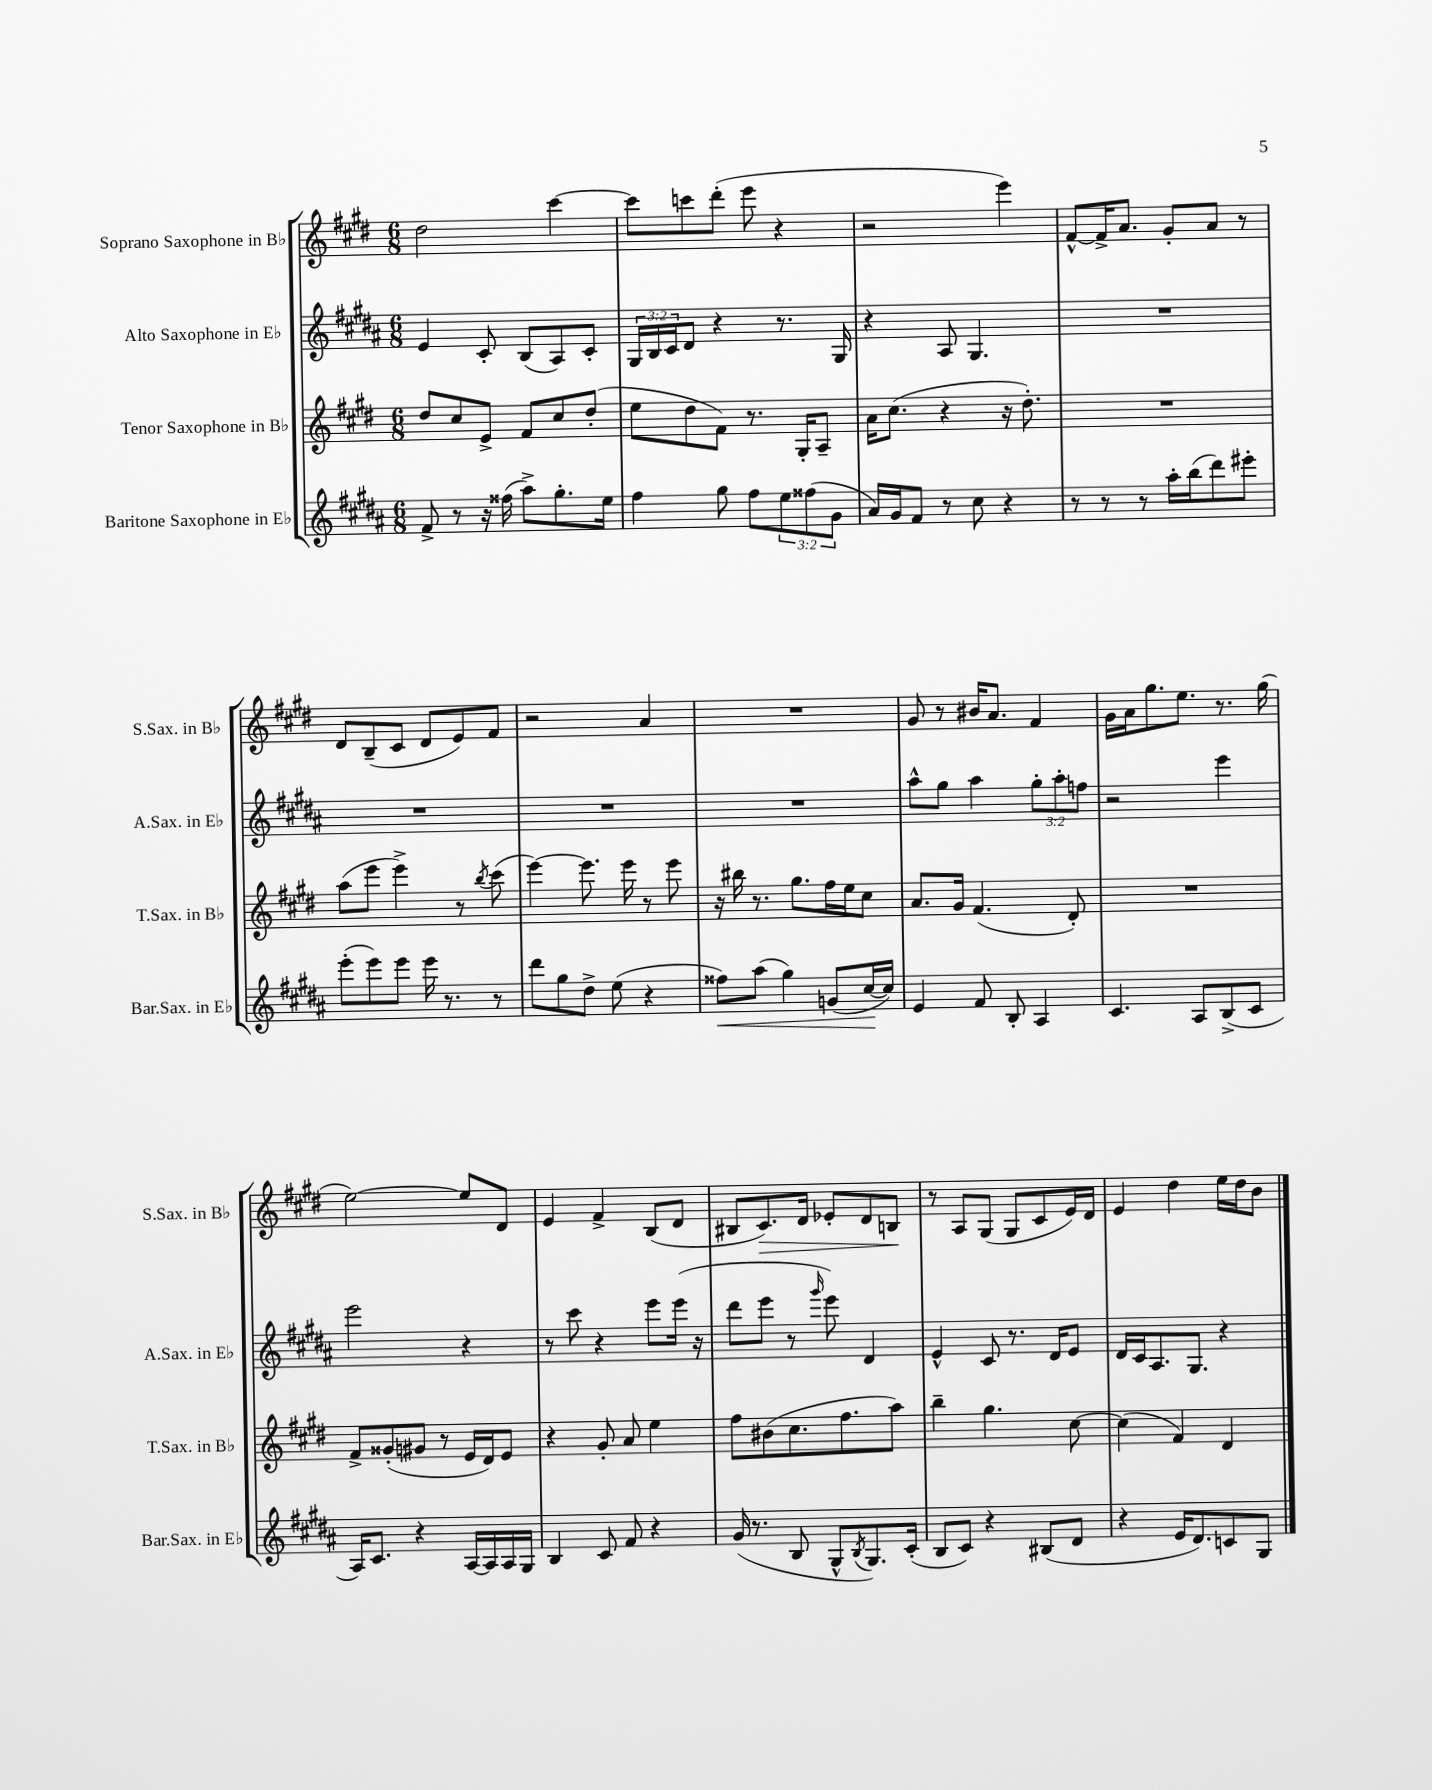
<<
\new StaffGroup <<
\new Staff = "s0" \with { instrumentName = "Soprano Saxophone in Bb" shortInstrumentName = "S.Sax. in Bb" } {
    \clef treble \key e \major \numericTimeSignature \time 6/8
    dis''2 cis'''4~ |
    cis'''8 c'''8 dis'''8-.( e'''8 r4 |
    r2 e'''4) |
    fis'8~-^ fis'16-> a'8. gis'8-. a'8 r8 |
    dis'8 b8--( cis'8 dis'8 e'8) fis'8 |
    r2 a'4 |
    R2. |
    gis'8 r8 bis'16 a'8. fis'4 |
    gis'16 a'16 gis''8. e''8. r8. gis''16( |
    e''2~) e''8 dis'8 |
    e'4 fis'4-> b8( dis'8 |
    bis8 cis'8.\>) dis'16 ees'8-. dis'8 b8\! |
    r8 a8 gis8( gis8 cis'8 e'16) dis'16 |
    e'4 dis''4 e''16 dis''16 b'8 \bar "|." |
}
\new Staff = "s1" \with { instrumentName = "Alto Saxophone in Eb" shortInstrumentName = "A.Sax. in Eb" } {
    \clef treble \key b \major \numericTimeSignature \time 6/8 \override Staff.TupletNumber.text = #tuplet-number::calc-fraction-text
    e'4 cis'8-. b8( ais8) cis'8-. |
    \tuplet 3/2 { gis16 b16 cis'16 } dis'8 r4 r8. gis16 |
    r4 ais8 gis4. |
    R2. |
    R2. |
    R2. |
    R2. |
    ais''8-^ gis''8 ais''4 \tuplet 3/2 { gis''8-. ais''8-. f''8 } |
    r2 e'''4 |
    e'''2 r4 |
    r8 cis'''8 r4 e'''8 e'''16( r16 |
    dis'''8 e'''8 r8 \grace { gis'''16 } e'''8) dis'4 |
    e'4-^ cis'8 r8. dis'16 e'8 |
    dis'16 cis'16 ais8. gis8. r4 \bar "|." |
}
\new Staff = "s2" \with { instrumentName = "Tenor Saxophone in Bb" shortInstrumentName = "T.Sax. in Bb" } {
    \clef treble \key e \major \numericTimeSignature \time 6/8
    dis''8 cis''8 e'8-> fis'8 cis''8 dis''8-.( |
    e''8 dis''8 fis'8) r8. gis16-. a8-- |
    a'16 cis''8.( r4 r16 dis''8.-.) |
    R2. |
    a''8( e'''8 e'''4->) r8 \acciaccatura { b''8 } cis'''8( |
    e'''4~) e'''8. e'''16 r8 e'''8 |
    r16 bis''16 r8. gis''8. fis''16 e''16 cis''8 |
    a'8. gis'16 fis'4.( dis'8-.) |
    R2. |
    fis'8-> gisis'8-.( gis'8 r8 e'16 dis'16) e'8 |
    r4 gis'8-. a'8 e''4 |
    fis''8 bis'8( cis''8. fis''8. a''8) |
    b''4-- gis''4. cis''8~ |
    cis''4( fis'4) dis'4 \bar "|." |
}
\new Staff = "s3" \with { instrumentName = "Baritone Saxophone in Eb" shortInstrumentName = "Bar.Sax. in Eb" } {
    \clef treble \key b \major \numericTimeSignature \time 6/8 \override Staff.TupletNumber.text = #tuplet-number::calc-fraction-text
    fis'8-> r8 r16 fisis''16( ais''8->) gis''8.-. e''16 |
    fis''4 gis''8 fis''8 \tuplet 3/2 { e''8 fisis''8( gis'8 } |
    ais'16) gis'16 fis'8 r8 cis''8 r4 |
    r8 r8 r8 ais''16-. b''16( dis'''8) eis'''8-. |
    e'''8-.( e'''8) e'''8 e'''16 r8. r8 |
    dis'''8 gis''8 dis''8-> e''8( r4 |
    fisis''8\<) ais''8( gis''4) g'8( cis''16~\! cis''16) |
    e'4 fis'8 b8-. ais4 |
    cis'4. ais8 b8->( cis'8 |
    ais16) cis'8. r4 ais16~ ais16 ais16 gis16 |
    b4 cis'8 fis'8 r4 |
    gis'16( r8. b8 gis8-^ \acciaccatura { b8 } gis8.) cis'16-.( |
    b8 cis'8) r4 bis8( dis'8 |
    r4 e'16 dis'8.) c'8 gis8 \bar "|." |
}
>>
>>
\layout { \context { \Score \remove "Bar_number_engraver" } }
